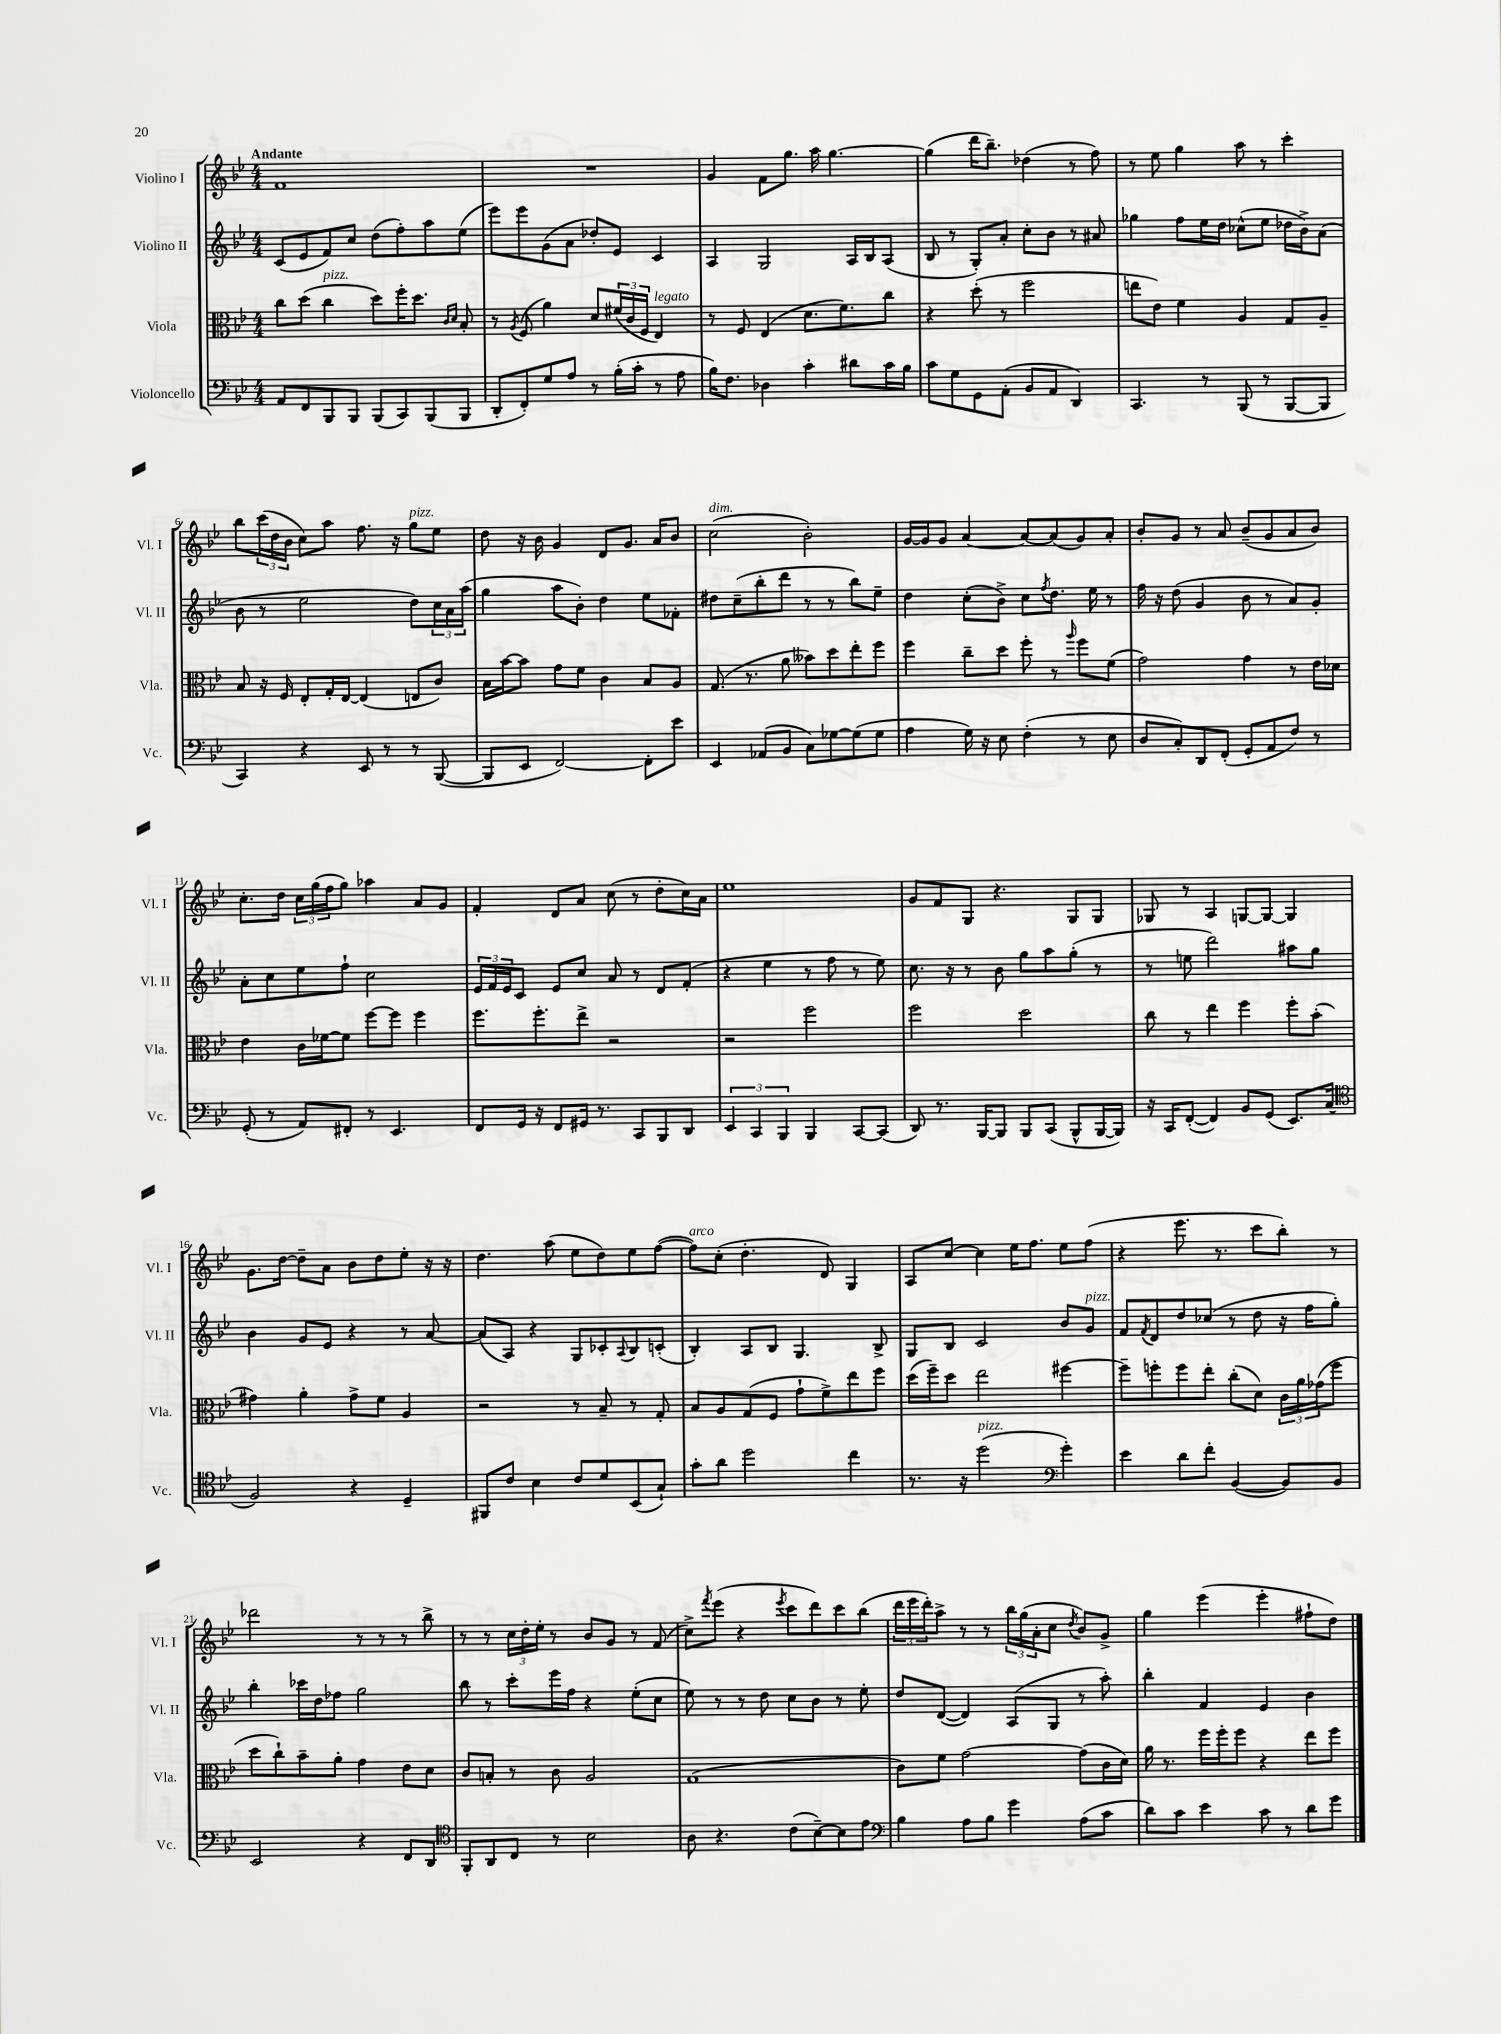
<<
\new StaffGroup <<
\new Staff = "s0" \with { instrumentName = "Violino I" shortInstrumentName = "Vl. I" } {
    \clef treble \key bes \major \numericTimeSignature \time 4/4 \tempo "Andante"
    f'1 |
    R1 |
    g'4 f'8 g''8. a''16 g''4.~ |
    g''4( d'''16 bes''8.--) des''4( r8 f''8) |
    r8 ees''8 g''4 a''8 r8 c'''4-. |
    bes''8 \tuplet 3/2 { c'''16( d''16 bes'16 } c''8) a''8 f''8. r16 g''8^\markup { \italic "pizz." } ees''8 |
    d''8 r16 bes'16 g'4 d'8 g'8. a'16 bes'8 |
    c''2^\markup { \italic "dim." }( bes'2-.) |
    g'16~ g'16 g'8 a'4~ a'8~ a'8( g'8) a'8-. |
    bes'8-. g'8 r8 a'8 bes'8--( g'8 a'8 bes'8) |
    c''8.-. d''16 \tuplet 3/2 { c''16 g''16( f''16 } g''8) aes''4 a'8 g'8 |
    f'4-. d'8 a'8 c''8( r8 d''8-. c''16) a'16 |
    ees''1 |
    g'8 f'8 g8 r4. g8 g8 |
    ges8 r8 a4 g8~ g8~ g4 |
    g'8. d''16~ d''8-- a'8 bes'8 d''8 ees''8-. r16 r16 |
    d''4. a''8( ees''8 d''8) ees''8 f''8~( |
    f''8^\markup { \italic "arco" }) c''8-.( d''4.-. d'8) g4 |
    a8 c''8~ c''4 ees''16 f''8. ees''8 f''8( |
    r4 ees'''8. r8. c'''8 bes''8-.) r8 |
    des'''2 r8 r8 r8 bes''8-> |
    r8 r8 \tuplet 3/2 { c''16 d''16-. ees''16-. } r8 bes'8 g'8 r8 f'8( |
    c''8->) \acciaccatura { f'''8 } ees'''8( r4 \acciaccatura { ees'''8 } c'''8 d'''8) c'''8 bes''8( |
    \tuplet 3/2 { d'''16 ees'''16 d'''16-.) } a''8-> r8 r8 \tuplet 3/2 { bes''16 g''16( a'16-. } c''8 \acciaccatura { d''8 } bes'8) g'8-> |
    g''4 ees'''4( ees'''4-. fis''8-! d''8) \bar "|." |
}
\new Staff = "s1" \with { instrumentName = "Violino II" shortInstrumentName = "Vl. II" } {
    \clef treble \key bes \major \numericTimeSignature \time 4/4
    c'8( ees'8 f'8) c''8 d''8( f''8-.) a''8 ees''8( |
    ees'''8) ees'''8 g'8( a'8 des''8-.) ees'8 c'4 |
    a4 g2 a16 bes16 a8( |
    bes8 r8 g8-.) a'8-. c''8-. bes'8 r8 ais'8 |
    ges''4 f''8 ees''16 d''16 ces''8-^( ees''8 des''16 bes'16->) a'8( |
    bes'8 r8 ees''2 d''8) \tuplet 3/2 { c''16 a'16 a''16( } |
    g''4 a''8 bes'8-.) d''4 ees''8 fes'8-. |
    dis''8 c''8--( bes''8-. d'''8 r8 r8 bes''8) ees''8-- |
    d''4 c''8-.( bes'8->) c''8 \acciaccatura { f''8 } d''8. ees''16 r8 |
    f''16 r16 d''8( g'4 bes'8 r8 a'8) g'8-. |
    a'8-. c''8 ees''8 f''8-! c''2 |
    \tuplet 3/2 { ees'16 f'16 ees'16 } c'8 ees'8 c''8 a'8 r8 d'8 f'8-.( |
    r4 ees''4 r8 f''8 r8 ees''8) |
    c''8. r16 r8 bes'8 g''8 a''8 g''8-.( r8 |
    r8 e''8 d'''2) ais''8 g''8 |
    bes'4 g'8 ees'8 r4 r8 a'8~ |
    a'8( a8) r4 g8 ces'8-. \appoggiatura { a8 } bes8 c'8-.( |
    bes4-.) a8 bes8 g4. bes8-> |
    g8 bes8 c'2 bes'8 g'8^\markup { \italic "pizz." } |
    f'8 \acciaccatura { f'8 } d'8 d''8 ces''8( r8 d''8 r16 f''16 g''8-.) |
    bes''4-. ces'''16 d''16 fes''8 g''2 |
    bes''8 r8 c'''8-. ees'''16 f''16 r4 ees''8-.( c''8 |
    ees''8) r8 r8 d''8 c''8 bes'8 r8 ees''8-. |
    d''8 d'8~( d'4) a8( g8 r8 a''8-.) |
    bes''4-. f'4 ees'4 bes'4 \bar "|." |
}
\new Staff = "s2" \with { instrumentName = "Viola" shortInstrumentName = "Vla." } {
    \clef alto \key bes \major \numericTimeSignature \time 4/4
    c''8 d''8( c''4^\markup { \italic "pizz." } d''8) f''16-. d''8. \grace { c'16 d'16 } bes8-. |
    r8 \acciaccatura { a8 } f8( a'4) d'8 \tuplet 3/2 { fis'16( c'16 f16 } ees4^\markup { \italic "legato" }) |
    r8 f8 ees4( d'8. f'8.) c''8 |
    r4 d''8-.( r8 f''2 |
    e''8 ees'8) f'4 a4 g8 a8-- |
    bes8 r16 f16 ees8-. g16-. ees16~ ees4( e8 c'8) |
    bes16 bes'16~ bes'8 g'8 f'8 c'4 bes8 a8 |
    g8.( r8. a'8 beses'8) d''8 ees''8-. f''8 |
    f''4 c''8-- d''8 f''8-. r8 \grace { a''16 } f''8 f'8( |
    g'2) g'4 r8 ees'16 des'16 |
    ees'4 c'16 fes'16~ fes'8 f''8~ f''8 f''4 |
    f''8. f''8.-. ees''8-> r2 |
    r2 f''2 |
    f''2 d''2 |
    c''8 r8 ees''4 f''4 f''8-. bes'8-.( |
    gis'4) a'4-. gis'8-> f'8 a4 |
    r2 r8 bes8-- r8 g8-. |
    bes8 a8 g8( f8 g'8-! f'8->) ees''8 f''8 |
    d''16( f''16--) d''8 ees''2 fis''4~ |
    fis''8-- f''8-. f''8 ees''8-. c''8-.( d'8) \tuplet 3/2 { c'16 a'16 ges'16( } f''8 |
    d''8 c''8-!) bes'8-- a'8-. g'4 ees'8 d'8 |
    c'8 b8-. r8 c'8 a2 |
    g1( |
    c'8) f'8 g'2~ g'8( c'16 d'16) |
    a'16 r8. f''16 f''16-. f''8 r4 ees''8 f''8 \bar "|." |
}
\new Staff = "s3" \with { instrumentName = "Violoncello" shortInstrumentName = "Vc." } {
    \clef bass \key bes \major \numericTimeSignature \time 4/4
    a,8 f,8 bes,,8 bes,,8 bes,,8( c,8) bes,,8( bes,,8 |
    d,8-. f,8-.) g8 a8 r8 bes16-.( c'16-. r8 a8 |
    bes16) f8. des4 c'4-. dis'8 c'16 bes16 |
    c'8 g8 g,8 a,8-.( bes,8 a,8 d,4) |
    c,4. r8 bes,,8( r8 bes,,8~ bes,,8 |
    c,4) r4 ees,8 r8 r8 bes,,8~( |
    bes,,8 ees,8 f,2~) f,8-. ees'8 |
    ees,4 aes,8( bes,8 c8) ges8~ ges8( ges8 |
    a4 g16) r16 ees8 f4-.( r8 ees8 |
    d8 c8-.) d,8 f,8-.( g,8-. a,8 f8) r8 |
    g,8-.( r8 a,8) fis,8-. r8 ees,4. |
    f,8 g,16 r16 f,8 gis,16 r8. c,8 bes,,8 d,8 |
    \tuplet 3/2 { ees,4 c,4 bes,,4 } bes,,4 c,8~ c,8( |
    d,8) r8. bes,,16~ bes,,8 bes,,8 c,8( bes,,8-^ bes,,16~ bes,,16) |
    r16 c,16 f,8~-.( f,4) bes,8 g,8( ees,8.) c16( |
    \clef tenor f2) r4 d4-- |
    fis,8 c'8 bes4 c'8 d'8 bes,8( g8-!) |
    g'8-. a'8 d''2 c''4 |
    r8. r16 d''2^\markup { \italic "pizz." }( \clef bass g'4-.) |
    ees'4 d'8 f'8-. bes,4~( bes,8) bes,8 |
    ees,2 r4 f,8 d,8 |
    \clef tenor f,8-. a,8 c8 r8 bes2 |
    a8 r4. c'8( bes8~--) bes8 ees'8 |
    \clef bass bes4 a8 bes8 g'4 a8( c'8 |
    d'8) c'8 ees'4 c'8 r8 d'8 g'8 \bar "|." |
}
>>
>>
